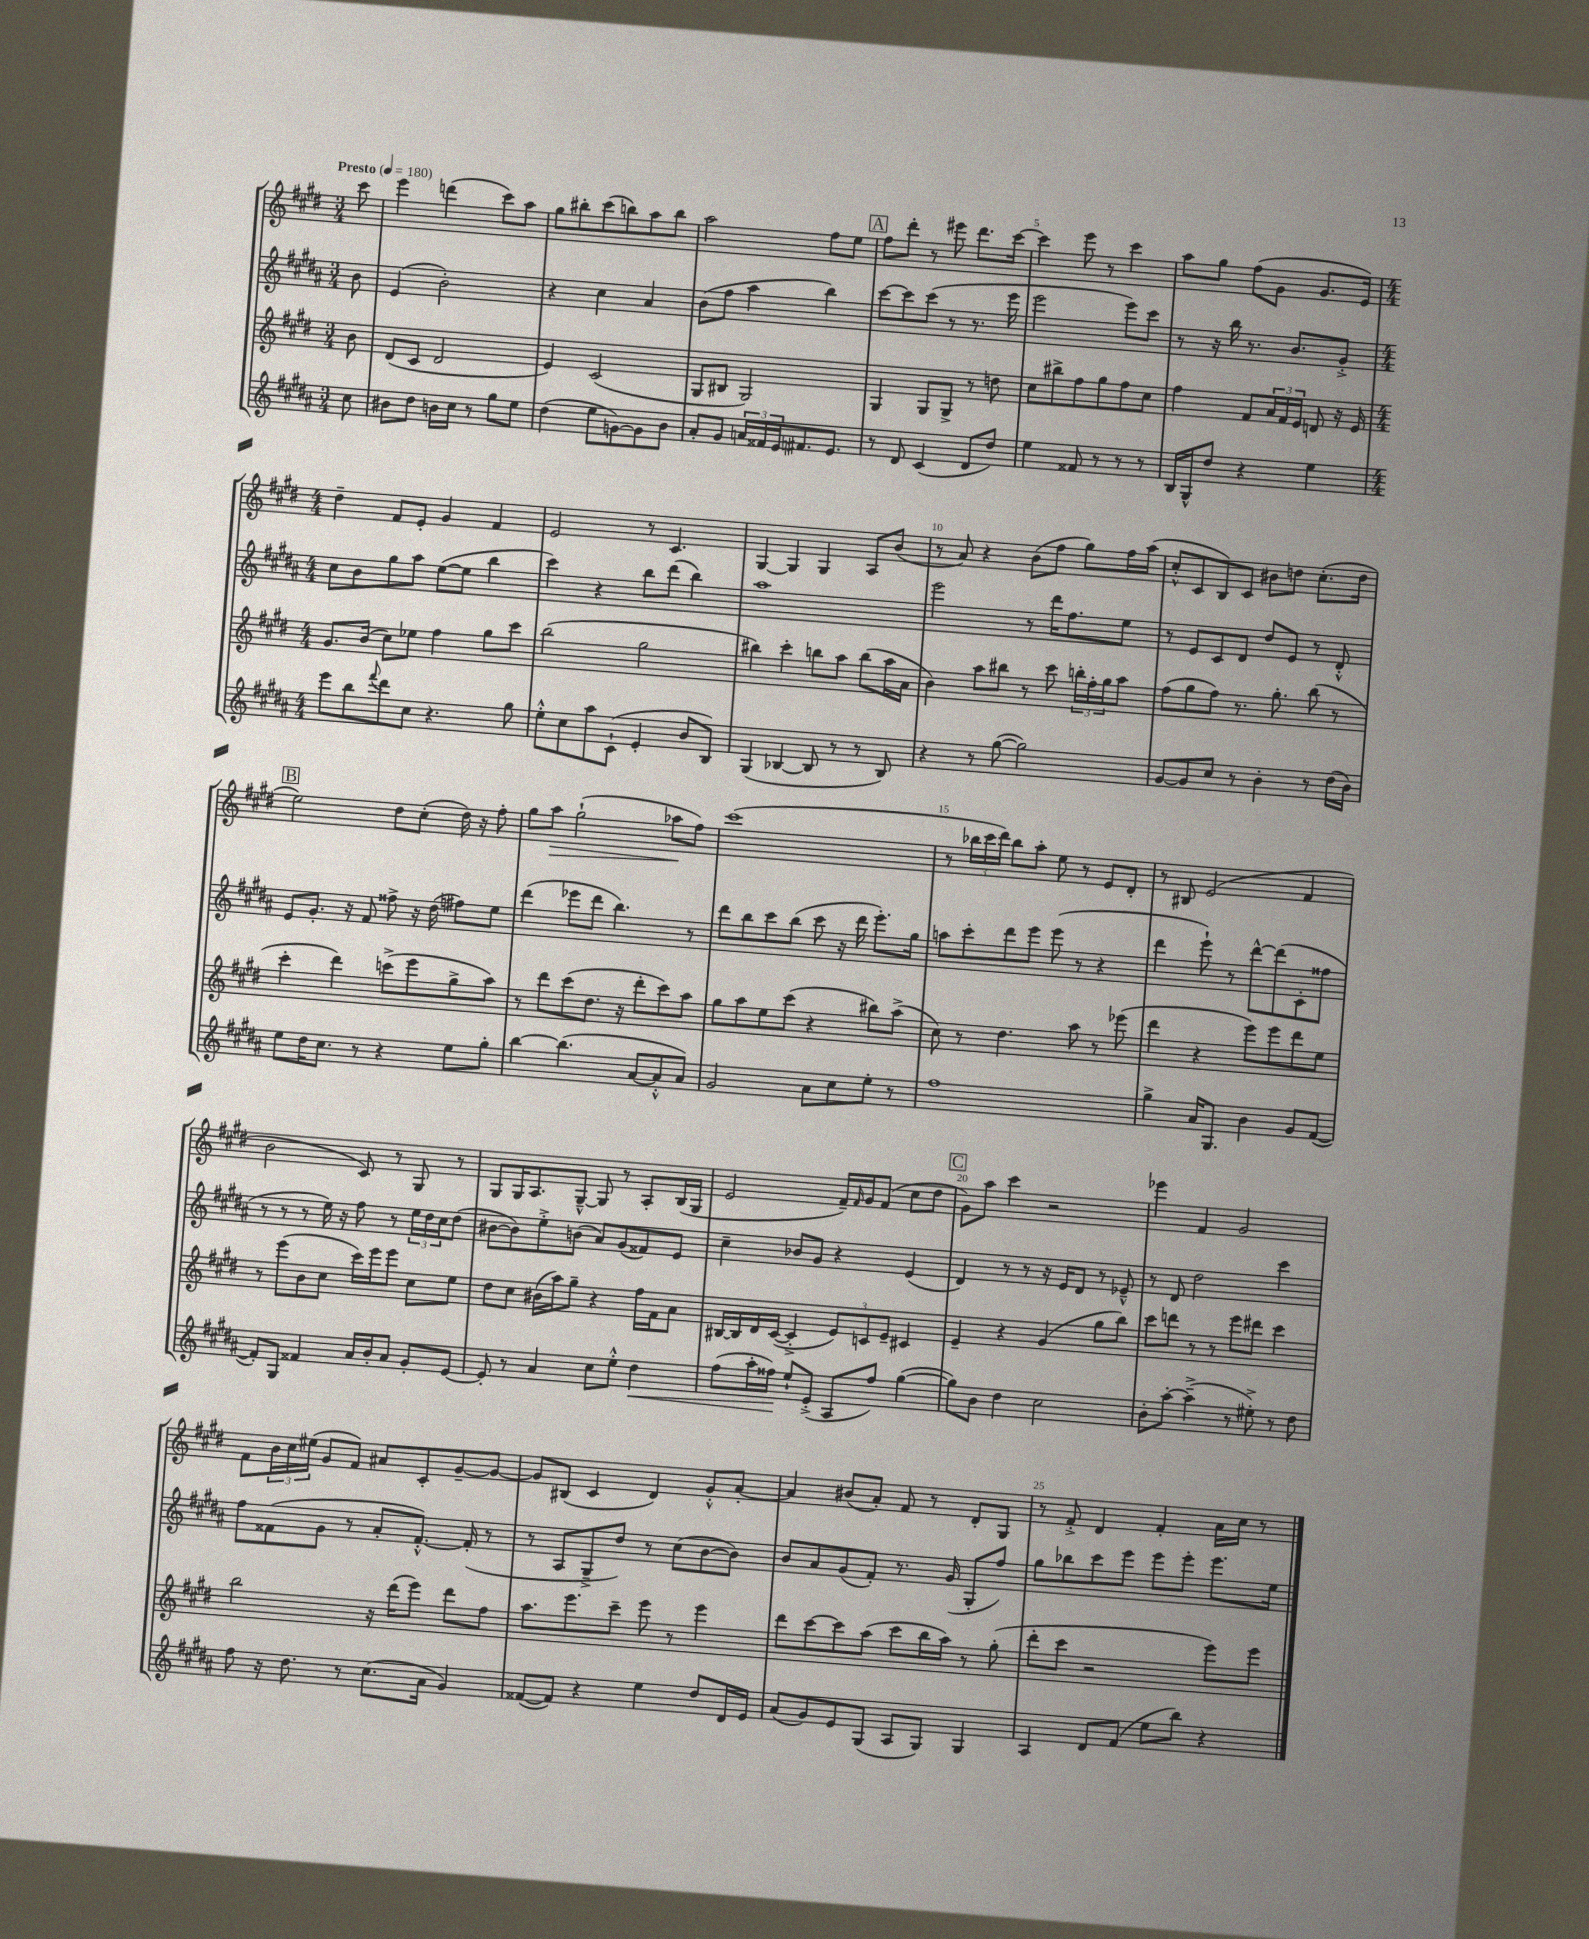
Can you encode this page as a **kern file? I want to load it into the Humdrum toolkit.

**kern	**dynam	**kern	**kern	**kern	**dynam
*part4	*part4	*part3	*part2	*part1	*part1
*staff4	*staff4	*staff3	*staff2	*staff1	*staff1
*clefG2	*	*clefG2	*clefG2	*clefG2	*
*k[f#c#g#d#a#]	*	*k[f#c#g#d#]	*k[f#c#g#d#a#]	*k[f#c#g#d#]	*
*M3/4	*	*M3/4	*M3/4	*M3/4	*
*MM180	*	*MM180	*MM180	*MM180	*
=	=	=	=	=	=
!	!	!	!	!LO:TX:a:B:t=Presto	!
8cc#\	.	8b\	8b\	8ccc#\	.
=1	=1	=1	=1	=1	=1
8b#X\L	.	(8d#/L	(4e/	4eee\	.
8dd#\J	.	8c#/J	.	.	.
16bn\LL	.	2d#/	2b'\)	(4dddn\	.
16cc#\JJ	.	.	.	.	.
8r	.	.	.	.	.
8gg#\L	.	.	.	8ccc#\L)	.
8ee\J	.	.	.	8aa\J	.
=2	=2	=2	=2	=2	=2
(4dd#\	.	4e/)	4r	8gg#\L	.
.	.	.	.	8bb#X'\	.
8ee\L	.	(2c#/	4cc#\	(8ccc#\	.
[8gn\)	.	.	.	8bbn\)	.
8g\]	.	.	4a#/	8aa\	.
8b\J	.	.	.	8bb\J	.
=3	=3	=3	=3	=3	=3
8a#'/L	.	8G#/L	(8b\L	2aa\	.
8g#/J	.	8B#X/J	8ff#\J	.	.
24an/LL	.	2G#/)	4aa#\	.	.
24f##X/	.	.	.	.	.
24e/J	.	.	.	.	.
8.f#X/	.	.	.	.	.
.	.	.	4bb\)	8ff#\L	.
8.e/J	.	.	.	.	.
.	.	.	.	8ee\J	.
!!LO:REH:place=s1:t=A
=4	=4	=4	=4	=4	=4
8r	.	4G#/	[8ccc#\L	8ff#\L	.
8d#/	.	.	8ccc#\]	8ddd#'\J	.
(4c#/	.	8G#/L	(8ccc#\J	8r	.
.	.	8G#^/J	8r	8eee#X\	.
8d#/L	.	8r	8.r	8.ddd#\L	.
8dd#/J)	.	8ddn\	.	.	.
.	.	.	16eee\	[16ccc#\Jk	.
=5	=5	=5	=5	=5	=5
4ee\	.	8cc#\L	2eee\	4ccc#\]	.
.	.	8bb#X^\	.	.	.
8f##X/	.	8ff#\	.	8eee\	.
8r	.	8gg#\	.	8r	.
8r	.	8ff#\	8eee\L)	4ccc#\	.
8r	.	8cc#\J	8ccc#\J	.	.
=6	=6	=6	=6	=6	=6
16B/LL	.	4ff#\	8r	8aa\L	.
16G#^^/J	.	.	.	.	.
8dd#/J	.	.	16r	8gg#\J	.
.	.	.	16bb\	.	.
4r	.	8f#/L	8.r	(8ff#\L	.
.	.	24a/L	.	8g#\J	.
.	.	24f#/	.	.	.
.	.	.	8.b/L	.	.
.	.	24e/JJ	.	.	.
4ee\	.	8dn/	.	8.g#/L	.
.	.	16r	8g#'^/J	.	.
.	.	16e/	.	16e/Jk)	.
!!LO:LB:g=z
=7	=7	=7	=7	=7	=7
*M4/4	*	*M4/4	*M4/4	*M4/4	*
8eee\L	.	8.g#/L	8cc#\L	4dd#~\	.
8bb\	.	.	8b\	.	.
.	.	(16b/Jk	.	.	.
8qqfff#/	.	.	.	.	.
8ddd#\	.	8cc#\L)	8gg#\	8f#/L	.
8cc#\J	.	8ee-X\J	8aa#\J	8e'/J	.
4.r	.	4ff#\	([8ee\L	4g#/	.
.	.	.	8ee\J]	.	.
.	.	8gg#\L	4bb\	4f#/	.
8gg#\	.	8ccc#\J	.	.	.
=8	=8	=8	=8	=8	=8
8ee'^^\L	.	(2bb\	4ccc#\)	2e/	.
8cc#\	.	.	.	.	.
8aa#\	.	.	4r	.	.
(8c#`\J	.	.	.	.	.
4e'/	.	2gg#\	8bb\L	8r	.
.	.	.	(8ddd#\J	4.c#/	.
8b/L	.	.	4bb\)	.	.
8B/J)	.	.	.	.	.
=9	=9	=9	=9	=9	=9
(4G#/	.	4bb#X\)	1aa#	[4G#/	.
[4B-X/	.	4ccc#'\	.	4G#/]	.
8B-/]	.	8bbn\L	.	4G#/	.
8r	.	8aa\J	.	.	.
8r	.	(8bb\L	.	8A/L	.
8B-/)	.	16aa\L	.	(8b/J	.
.	.	16a\JJ	.	.	.
=10	=10	=10	=10	=10	=10
4r	.	4b\)	2eee\	8r	.
.	.	.	.	8a/)	.
8r	.	8aa\L	.	4r	.
([8gg#\	.	8bb#X\J	.	.	.
2gg#\])	.	8r	8r	(8b\L	.
.	.	8ccc#\	16ddd#\KL	8ff#\J	.
.	.	.	8.ff#\	.	.
.	.	24bbn'\LL	.	8gg#\L)	.
.	.	24ff#'\	.	.	.
.	.	24gg#\J	.	.	.
.	.	8aa\J	8ee\J	16ff#\L	.
.	.	.	.	(16aa\JJ	.
=11	=11	=11	=11	=11	=11
[8g#/L	.	(8ff#\L	8r	8cc#'^^/L	.
8g#/]	.	8gg#\	8e/L	8c#/	.
8cc#/J	.	8ff#\J)	8c#/	8B/)	.
8r	.	8.r	8d#/J	8c#/J	.
4b'\	.	.	8dd#/L	8b#X\L	.
.	.	8.gg#'\	.	.	.
.	.	.	8e/J	8ddn\J	.
8r	.	(8bb\	8r	(8.cc#'\L	.
(16dd#\LL	.	8r	8d#'^^/	.	.
16b\JJ)	.	.	.	16dd\Jk	.
!!LO:LB:g=z
!!LO:REH:place=s1:t=B
=12	=12	=12	=12	=12	=12
8ee\L	.	4ccc#'\	8e/L	2ee\)	.
16dd#\K	.	.	8.g#'/J	.	.
8.cc#\J	.	.	.	.	.
.	.	4ddd#\)	.	.	.
.	.	.	16r	.	.
8r	.	.	8f#/	.	.
4r	.	(8cccn^\L	8ff##X^\	8dd#\L	.
.	.	8eee\	16r	(8cc#'\J	.
.	.	.	(16dd#\	.	.
8ee\L	.	8gg#^\	8ff#X\L)	16dd#\)	.
.	.	.	.	16r	.
8gg#'\J	.	8aa\J)	8ee\J	8ff#'\	.
=13	=13	=13	=13	=13	=13
[4bb\	.	8r	(4ddd#\	8gg#\L	.
!	!	!	!	!	!LO:HP:b
.	.	8ddd#\L	.	8aa\J	>
(4.bb\]	.	(8ccc#\	8eee-X\L	(2gg#`\	.
.	.	8.dd#\J	8ddd#\J	.	.
.	.	.	4.bb\)	.	.
.	.	16r	.	.	.
[8a#/L	.	8ddd#'\L	.	.	.
8a#'^^/]	.	8ccc#\)	.	8aa-X\L	.
8a#/J)	.	8aa\J	8r	8ff#\J)	]
=14	=14	=14	=14	=14	=14
2g#/	.	8gg#\L	8ddd#\L	(1ccc#	.
.	.	8aa\	8bb\	.	.
.	.	8ee\	8ccc#\	.	.
.	.	(8ccc#\J	(8bb\J	.	.
8a#\L	.	4r	8ccc#\	.	.
8cc#\	.	.	16r	.	.
.	.	.	16ddd#\	.	.
8ee'\J	.	8bb#X\L)	8.eee'\L)	.	.
8r	.	(8aa^\J	.	.	.
.	.	.	16gg#\Jk	.	.
=15	=15	=15	=15	=15	=15
1ff#	.	8cc#\)	8aan\L	8r	.
.	.	8r	8ccc#'\	24bb-X\LL	.
.	.	.	.	24ccc#\	.
.	.	.	.	24ddd#\JJ)	.
.	.	4.dd#\	8ddd#\	8bb-\L	.
.	.	.	8eee\J	8aa'\J	.
.	.	.	(8eee\	8ee\	.
.	.	8aa\	8r	8r	.
.	.	8r	4r	8e/L	.
.	.	(8eee-X\	.	8d#'/J	.
=16	=16	=16	=16	=16	=16
4gg#^\	.	4ddd#\	4ddd#\	8r	.
.	.	.	.	8B#X/	.
16a#/KL	.	4r	8eee`\)	(2e/	.
8.G#/J	.	.	.	.	.
.	.	.	8r	.	.
4b\	.	8eee\L)	[8ddd#^^\L	.	.
.	.	8eee\	(8ddd#\]	.	.
8g#/L	.	8ddd#\	8c#'\	4f#/	.
([8f#/J	.	8ee\J	8ff##X\J	.	.
!!LO:LB:g=z
=17	=17	=17	=17	=17	=17
8f#'/L])	.	8r	8r	2b\	.
8G#/J	.	(8eee\L	8r	.	.
4f##X/	.	8b\	8r	.	.
.	.	8cc#\J	16ee\)	.	.
.	.	.	16r	.	.
16a#/LL	.	16ccc#\LL)	8ff#\	8c#/)	.
16b'/J	.	16eee\J	.	.	.
8a#/J	.	8eee\J	8r	8r	.
8g#'/L	.	8cc#\L	24ee\LL	8G#/	.
.	.	.	24dd#\	.	.
.	.	.	24cc#\J	.	.
[8e/J	.	8ee\J	(8dd#\J	8r	.
=18	=18	=18	=18	=18	=18
8e'/]	.	8dd#\L	[8b#X\L	8G#/L	.
8r	.	8cc#\J	8b#\])	16G#/K	.
.	.	.	.	8.A/	.
4a#/	.	(16b#X\LL	8ee'^\	.	.
.	.	16aa\J)	.	.	.
.	.	8gg#~\J	(8bn\J	[8G#~^^/J	.
8cc#\L	.	4r	8a#/L)	8G#/]	.
8ee'^^\J	.	.	(8g#/	8r	.
!	!LO:HP:b	!	!	!	!
4dd#\	<	16ff#\LL	8f##X/)	8A'/L	.
.	.	16f#\J	.	.	.
.	.	8a\J	8e/J	(16B/L	.
.	.	.	.	16G#/JJ	.
=19	=19	=19	=19	=19	=19
(8ff#\L	.	[16B#X/LL	4cc#~\	2e/	.
.	.	16B#/]	.	.	.
16aa#'\L	.	16d#/	.	.	.
16ff##X\JJ)	.	([16c#/JJ	.	.	.
8ee`/L	[	4c#'^/]	8b-X/L	.	.
(8e'^/J	.	.	8g#/J	.	.
8A#/L	.	12e/L)	4r	16f#~/LL)	.
.	.	.	.	16qqf#/	.
.	.	.	.	16g#/J	.
.	.	12cn/	.	.	.
8ff##/J)	.	.	.	(8f#/J	.
.	.	12e~/J	.	.	.
([4gg#\	.	4c#X/	(4e/	8cc#\L	.
.	.	.	.	8dd#\J	.
!!LO:REH:place=s1:t=C
=20	=20	=20	=20	=20	=20
8gg#\L])	.	4e~/	4d#/)	8g#\L)	.
8b\J	.	.	.	8aa\J	.
4dd#\	.	4r	8r	4ccc#\	.
.	.	.	8r	.	.
2cc#\	.	(4g#/	16r	2r	.
.	.	.	16e/KL	.	.
.	.	.	8d#/J	.	.
.	.	8gg#\L	8r	.	.
.	.	8bb\J)	8e-X~^^/	.	.
=21	=21	=21	=21	=21	=21
8b'\L	.	8ccc#\L	8r	4eee-X\	.
[8aa#'\J	.	8dddn\J	8d#/	.	.
(4aa#~^\]	.	8r	2dd#\	4f#/	.
.	.	8r	.	.	.
8r	.	8eee\L	.	2g#/	.
8ee#X'^\)	.	8ddd#X\J	.	.	.
8r	.	4ccc#\	4ccc#\	.	.
8dd#\	.	.	.	.	.
!!LO:LB:g=z
=22	=22	=22	=22	=22	=22
8ff#\	.	2bb\	8ff#\L	8f#\L	.
16r	.	.	(8f##X\	24b\L	.
.	.	.	.	24cc#\	.
8.dd#\	.	.	.	.	.
.	.	.	.	(24ee#X\JJ	.
.	.	.	8g#\J	8g#/L	.
8r	.	.	8r	8f#/J)	.
(8.cc#\L	.	16r	8a#'/L	8a#X/L	.
.	.	(16ddd#\KL	.	.	.
.	.	8eee\J)	[8.f##'^^/J)	8c#'/	.
16a#\Jk	.	.	.	.	.
4g#/)	.	8ddd#\L	.	[8g#~/	.
.	.	.	(16f##'/]	.	.
.	.	8ff#\J	8r	8g#/J_	.
=23	=23	=23	=23	=23	=23
([8f##X/L	.	8.aa\L	8r	8g#/L]	.
8f##/J])	.	.	8A#/L	(8B#X/J	.
.	.	8.eee\	.	.	.
4r	.	.	8G#~^/	4c#/	.
.	.	8ccc#~\J	8dd#/J)	.	.
4ee\	.	8eee\	8r	4d#/)	.
.	.	8r	(8cc#\L	.	.
8dd#/L	.	4eee\	[8b\	8g#'^^/L	.
16d#/L	.	.	8b\J])	[8a'/J	.
16e/JJ	.	.	.	.	.
=24	=24	=24	=24	=24	=24
(8a#/L	.	8ddd#\L	8b/L	4a/]	.
8g#/)	.	[8ccc#\	8a#/	.	.
8e/	.	8ccc#\]	(8g#/	(8b#X/L	.
(8G#/J	.	(8aa\J	8f#'/J)	8a'/J)	.
8A#/L	.	8ccc#\L	8.r	8f#/	.
8G#/J)	.	16bb\L	.	8r	.
.	.	16aa\JJ)	(16g#/	.	.
4G#/	.	8r	8G#'/L	8d#'/L	.
.	.	(8gg#'\	8ff#/J)	8G#/J	.
=25	=25	=25	=25	=25	=25
4A#/	.	8ddd#'\L	8gg#\L	8r	.
.	.	8ccc#\J	8bb-X\	8f#'^/	.
8d#/L	.	2r	8ccc#\	4d#/	.
(8f#/J	.	.	8eee\J	.	.
8ee\L	.	.	8eee\L	4f#'/	.
8bb\J)	.	.	8eee'\J	.	.
4r	.	8eee\L)	8.eee\L	16a\LL	.
.	.	.	.	16cc#\JJ	.
.	.	8eee\J	.	8r	.
.	.	.	16ee\Jk	.	.
==	==	==	==	==	==
*-	*-	*-	*-	*-	*-
